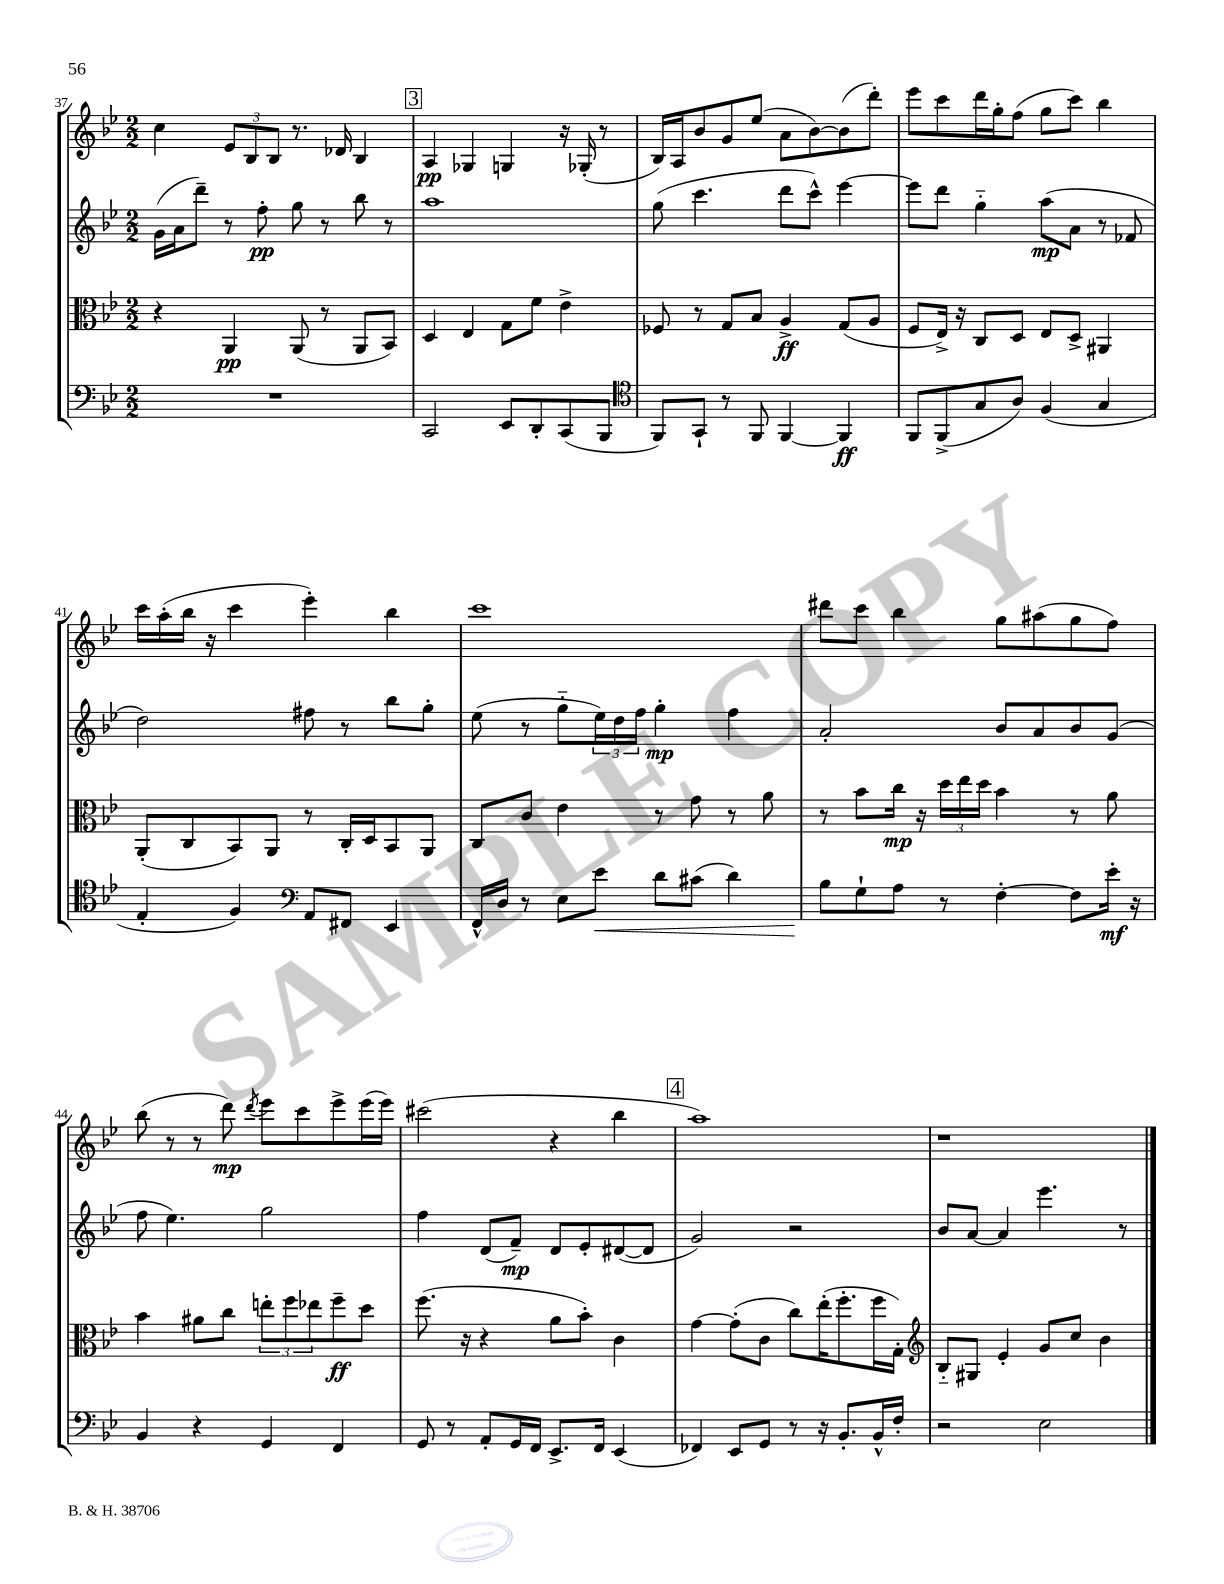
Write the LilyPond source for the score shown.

<<
\new StaffGroup <<
\new Staff = "s0" {
    \clef treble \key bes \major \numericTimeSignature \time 2/2
    c''4 \tuplet 3/2 { ees'8 bes8 bes8 } r8. des'16 bes4 |
    \mark \markup { \box "3" } a4\pp ges4 g4 r16 ges16-.( r8 |
    bes16) a16 bes'8 g'8 ees''8( a'8 bes'8~) bes'8( d'''8-.) |
    ees'''8 c'''8 d'''16 g''16-. f''8( g''8 c'''8) bes''4 |
    c'''16 a''16-.( bes''16 r16 c'''4 ees'''4-.) bes''4 |
    c'''1 |
    dis'''8 c'''8 bes''4 g''8 ais''8( g''8 f''8) |
    bes''8( r8 r8 d'''8\mp) \acciaccatura { d'''8 } ees'''8 c'''8 ees'''8-> ees'''16( ees'''16) |
    cis'''2( r4 bes''4 |
    \mark \markup { \box "4" } a''1) |
    r1 \bar "|." |
}
\new Staff = "s1" {
    \clef treble \key bes \major \numericTimeSignature \time 2/2
    g'16( a'16 d'''8--) r8 f''8-.\pp g''8 r8 bes''8 r8 |
    \mark \markup { \box "3" } a''1 |
    g''8( c'''4. d'''8 c'''8-^) ees'''4~ |
    ees'''8 d'''8 g''4-_ a''8\mp( a'8 r8 fes'8 |
    d''2) fis''8 r8 bes''8 g''8-. |
    ees''8( r8 g''8-_ \tuplet 3/2 { ees''16) d''16 f''16 } g''4-.\mp f''4 |
    a'2-. bes'8 a'8 bes'8 g'8( |
    f''8 ees''4.) g''2 |
    f''4 d'8( f'8--\mp) d'8 ees'8-. dis'8~( dis'8 |
    \mark \markup { \box "4" } g'2) r2 |
    bes'8 a'8~ a'4 ees'''4. r8 \bar "|." |
}
\new Staff = "s2" {
    \clef alto \key bes \major \numericTimeSignature \time 2/2
    r4 a,4\pp a,8( r8 a,8 bes,8) |
    \mark \markup { \box "3" } d4 ees4 g8 f'8 ees'4-> |
    fes8 r8 g8 bes8 a4->\ff g8( a8 |
    f8 ees16->) r16 c8 d8 ees8 d8-> ais,4 |
    a,8-.( c8 bes,8) a,8 r8 c16-. d16 bes,8 a,8 |
    c8 c'8 ees'4 r8 g'8 r8 a'8 |
    r8 bes'8 c''16\mp r16 \tuplet 3/2 { d''16 ees''16 d''16 } bes'4 r8 a'8 |
    bes'4 ais'8 c''8 \tuplet 3/2 { e''8-. f''8 ees''8 } f''8--\ff d''8 |
    f''8.( r16 r4 a'8 bes'8-.) c'4 |
    \mark \markup { \box "4" } g'4~ g'8-.( c'8 c''8) ees''16-.( f''8.-. f''16 g16-.) |
    \clef treble bes8-_ gis8 ees'4-. g'8 c''8 bes'4 \bar "|." |
}
\new Staff = "s3" {
    \clef bass \key bes \major \numericTimeSignature \time 2/2
    R1 |
    \mark \markup { \box "3" } c,2 ees,8 d,8-. c,8( bes,,8 |
    \clef tenor f,8) g,8-! r8 f,8 f,4~ f,4\ff |
    f,8 f,8->( g8 a8) f4( g4 |
    ees4-. f4) \clef bass a,8 fis,8 ees,4 |
    f,16-^ d16 r8 ees8 ees'8\< d'8 cis'8( d'4) |
    bes8\! g8-! a8 r8 f4~-. f8 ees'16-.\mf r16 |
    bes,4 r4 g,4 f,4 |
    g,8 r8 a,8-. g,16 f,16 ees,8.-> f,16 ees,4( |
    \mark \markup { \box "4" } fes,4) ees,8 g,8 r8 r16 bes,8.-. bes,16-^ f16-. |
    r2 ees2 \bar "|." |
}
>>
>>
\layout { \context { \Score currentBarNumber = #37 } }
